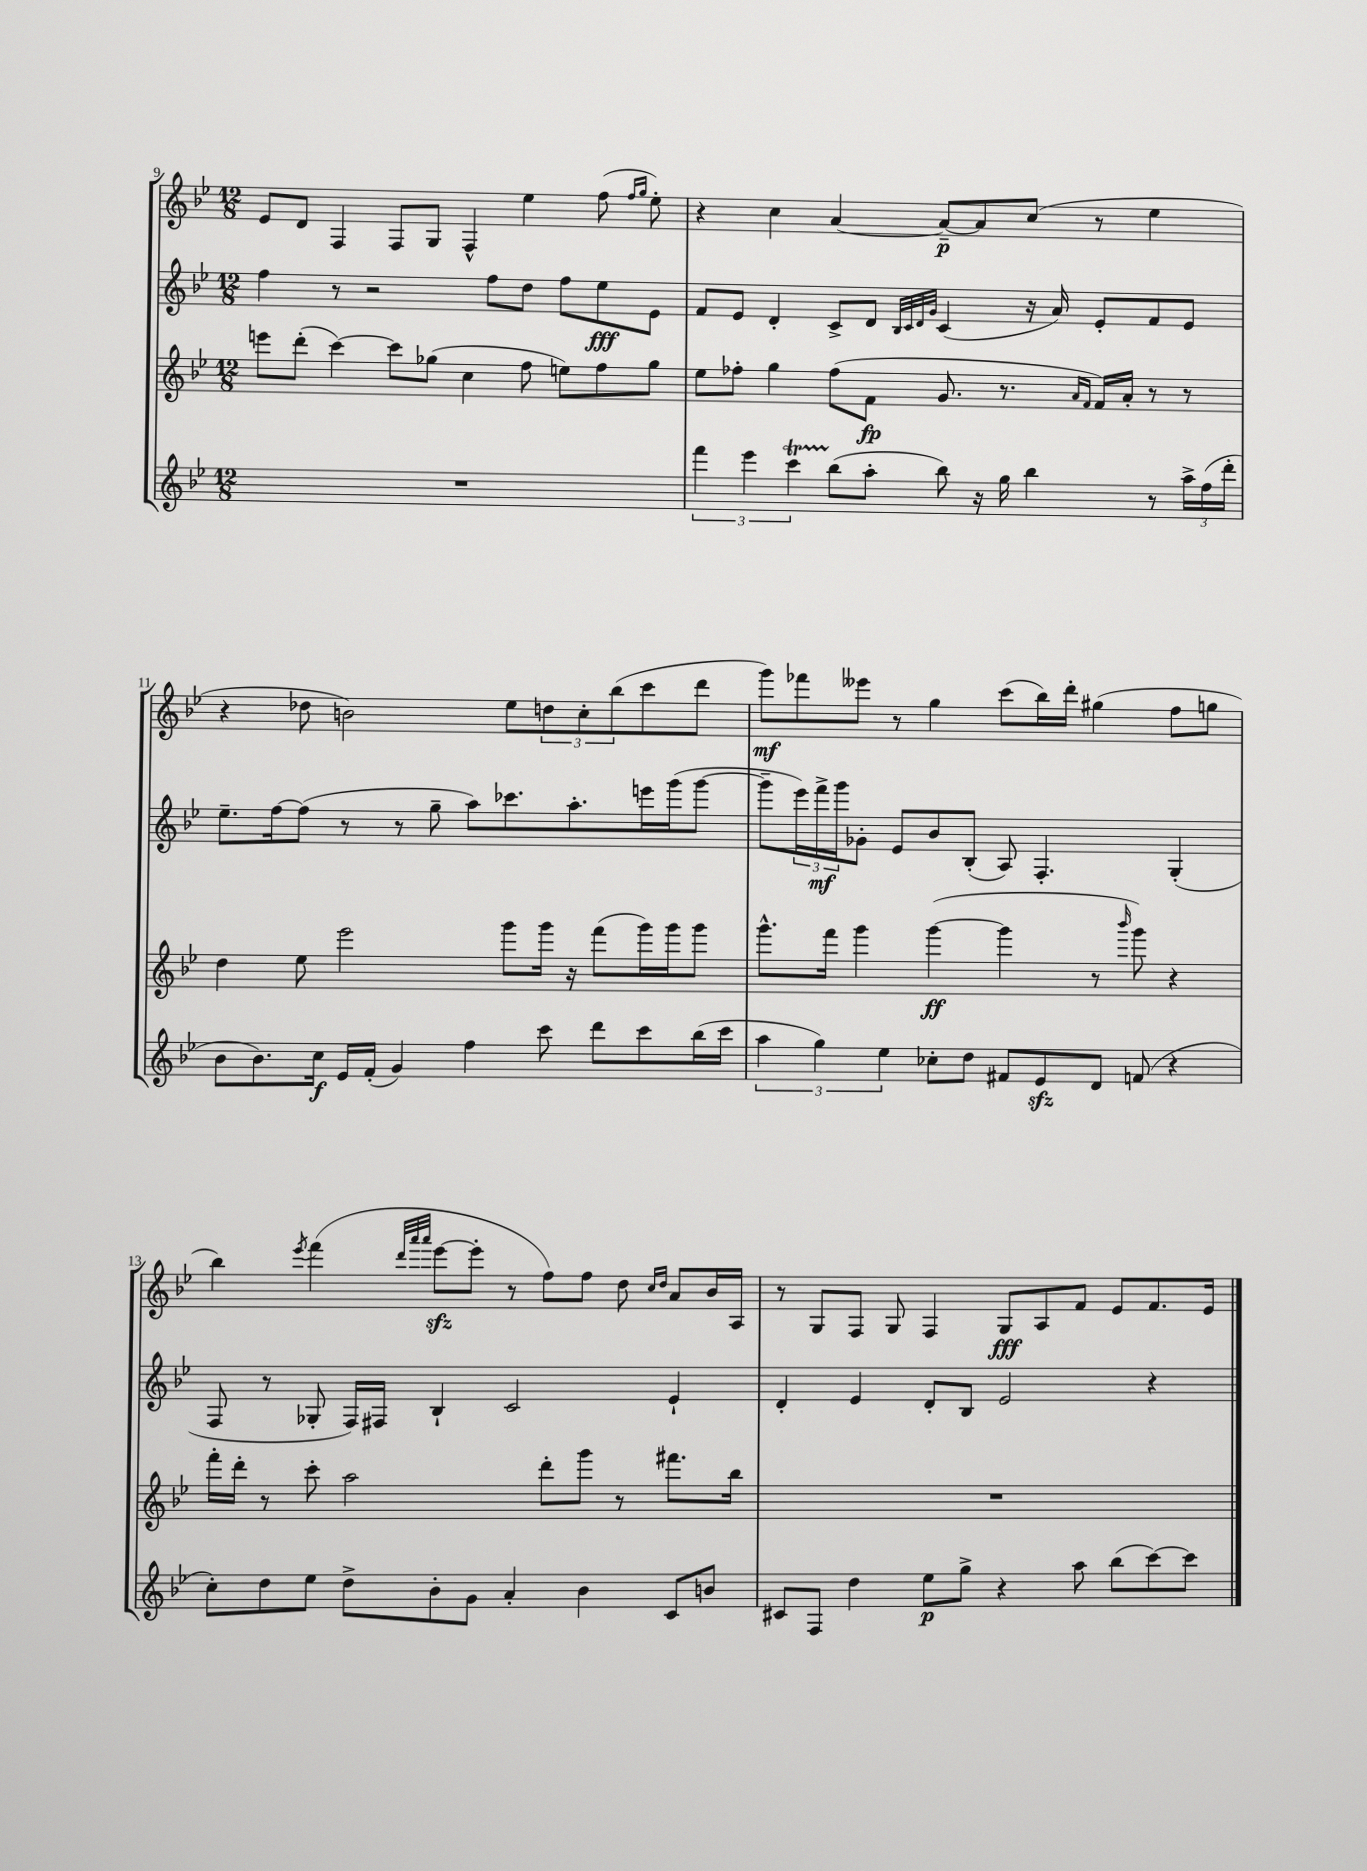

**kern	**dynam	**kern	**dynam	**kern	**dynam	**kern	**dynam
*part4	*part4	*part3	*part3	*part2	*part2	*part1	*part1
*staff4	*staff4	*staff3	*staff3	*staff2	*staff2	*staff1	*staff1
*clefG2	*	*clefG2	*	*clefG2	*	*clefG2	*
*k[b-e-]	*	*k[b-e-]	*	*k[b-e-]	*	*k[b-e-]	*
*M12/8	*	*M12/8	*	*M12/8	*	*M12/8	*
=9	=9	=9	=9	=9	=9	=9	=9
1.r	.	8eeen\L	.	4ff\	.	8e-/L	.
.	.	(8ddd'\J	.	.	.	8d/J	.
.	.	[4ccc\)	.	8r	.	4F/	.
.	.	.	.	2r	.	.	.
.	.	8ccc\L]	.	.	.	8F/L	.
.	.	(8gg-X\J	.	.	.	8G/J	.
.	.	4cc\	.	.	.	4F^^/	.
.	.	.	.	8ff\L	.	.	.
.	.	8ff\	.	8dd\J	.	4ee-\	.
.	.	8een\L)	.	8ff\L	.	.	.
.	.	8ff\	.	8ee-\	fff	(8ff\	.
.	.	.	.	.	.	16qqff/LL	.
.	.	.	.	.	.	16qqgg/JJ	.
.	.	8gg-\J	.	8e-\J	.	8ee-'\)	.
=10	=10	=10	=10	=10	=10	=10	=10
6fff\	.	8ee-\L	.	8f/L	.	4r	.
.	.	8ff-X'\J	.	8e-/J	.	.	.
6eee-\	.	.	.	.	.	.	.
.	.	4gg\	.	4d'/	.	4cc\	.
6cccT\	.	.	.	.	.	.	.
(8bb-\L	.	(8ff-\L	.	8c^/L	.	[4a/	.
8aa'\J	.	8f\J	fp	8d/J	.	.	.
.	.	.	.	32qqB-/LLL	.	.	.
.	.	.	.	32qqc/	.	.	.
.	.	.	.	32qqd/	.	.	.
.	.	.	.	32qqg/JJJ	.	.	.
8bb-\)	.	8.g/	.	(4c/	.	8a~/L_	p
16r	.	.	.	.	.	8a/]	.
16gg\	.	8.r	.	.	.	.	.
4bb-\	.	.	.	16r	.	(8cc/J	.
.	.	.	.	16a/)	.	.	.
.	.	16qqa/LL	.	.	.	.	.
.	.	16qqf/JJ	.	.	.	.	.
.	.	16f/LL)	.	8e-'/L	.	8r	.
.	.	16a'/JJ	.	.	.	.	.
8r	.	8r	.	8f/	.	4ee-\	.
24aa^\LL	.	8r	.	8e-/J	.	.	.
(24ff\	.	.	.	.	.	.	.
24ddd'\JJ	.	.	.	.	.	.	.
!!LO:LB:g=z
=11	=11	=11	=11	=11	=11	=11	=11
8b-\L	.	4dd\	.	8.ee-~\L	.	4r	.
8.b-\)	.	.	.	.	.	.	.
.	.	.	.	[16ff\k	.	.	.
.	.	8ee-\	.	(8ff\J]	.	8dd-X\	.
16cc\Jk	f	.	.	.	.	.	.
16e-/LL	.	2eee-\	.	8r	.	2bn\)	.
(16f'/JJ	.	.	.	.	.	.	.
4g/)	.	.	.	8r	.	.	.
.	.	.	.	8gg~\	.	.	.
4ff\	.	.	.	8aa\L)	.	.	.
.	.	8ggg\L	.	8.ccc-X\	.	8ee-\L	.
8ccc\	.	16ggg\Jk	.	.	.	12ddn\	.
.	.	16r	.	8.aa'\	.	.	.
.	.	.	.	.	.	12cc'\	.
8ddd\L	.	(8fff\L	.	.	.	.	.
.	.	.	.	.	.	(12bb-\	.
8ccc\	.	16ggg\L)	.	16eeen\L	.	8ccc\	.
.	.	16ggg\J	.	(16ggg\J	.	.	.
(16bb-\L	.	8ggg\J	.	[8ggg\J	.	8ddd\J	.
16ccc\JJ	.	.	.	.	.	.	.
=12	=12	=12	=12	=12	=12	=12	=12
6aa\	.	8.ggg^^\L	.	8ggg~\L]	.	8ggg\L)	mf
.	.	.	.	24eee-\L)	.	8fff-X\	.
6gg\)	.	.	.	24fff^\	mf	.	.
.	.	16fff\Jk	.	.	.	.	.
.	.	.	.	24ggg\J	.	.	.
.	.	4ggg\	.	8g-X'\J	.	8eee--X\J	.
6ee-\	.	.	.	.	.	.	.
.	.	.	.	8e-/L	.	8r	.
8cc-X'\L	.	([4ggg\	ff	8b-/	.	4gg\	.
8dd\J	.	.	.	(8B-'/J	.	.	.
8f#X/L	.	4ggg\]	.	8A/)	.	(8ccc\L	.
8e-zz/	.	.	.	4.F'/	.	16bb-\L)	.
.	.	.	.	.	.	16ddd'\JJ	.
8d/J	.	8r	.	.	.	(4gg#X\	.
.	.	16qqbbb-/	.	.	.	.	.
(8fn/	.	8ggg\)	.	.	.	.	.
4r	.	4r	.	(4G'/	.	8ff\L	.
.	.	.	.	.	.	8ggn\J	.
!!LO:LB:g=z
=13	=13	=13	=13	=13	=13	=13	=13
8cc'\L)	.	16fff'\LL	.	8F/	.	4bb-\)	.
.	.	16ddd'\JJ	.	.	.	.	.
8dd\	.	8r	.	8r	.	.	.
.	.	.	.	.	.	8qeee-/	.
8ee-\J	.	8ccc'\	.	8G-X'/	.	(4fff\	.
8dd^\L	.	2aa\	.	16F/LL)	.	.	.
.	.	.	.	16F#X/JJ	.	.	.
.	.	.	.	.	.	32qqddd/LLL	.
.	.	.	.	.	.	32qqaaa/	.
.	.	.	.	.	.	32qqaaa/JJJ	.
8b-'\	.	.	.	4B-`/	.	[8eee-zz\L	.
8g\J	.	.	.	.	.	8eee-'\J]	.
4a'/	.	.	.	2c/	.	8r	.
.	.	8ddd'\L	.	.	.	8ff\L)	.
4b-\	.	8ggg\J	.	.	.	8ff\J	.
.	.	8r	.	.	.	8dd\	.
.	.	.	.	.	.	16qqcc/LL	.
.	.	.	.	.	.	16qqdd/JJ	.
8c/L	.	8.fff#X\L	.	4e-`/	.	8a/L	.
8bn/J	.	.	.	.	.	16b-/L	.
.	.	16bb-\Jk	.	.	.	16A/JJ	.
=14	=14	=14	=14	=14	=14	=14	=14
8c#X/L	.	1.r	.	4d'/	.	8r	.
8F/J	.	.	.	.	.	8G/L	.
4dd\	.	.	.	4e-/	.	8F/J	.
.	.	.	.	.	.	8G/	.
8ee-\L	p	.	.	8d'/L	.	4F/	.
8gg^\J	.	.	.	8B-/J	.	.	.
4r	.	.	.	2e-/	.	8G/L	fff
.	.	.	.	.	.	8A/	.
8aa\	.	.	.	.	.	8f/J	.
(8bb-\L	.	.	.	.	.	8e-/L	.
[8ccc\)	.	.	.	4r	.	8.f/	.
8ccc\J]	.	.	.	.	.	.	.
.	.	.	.	.	.	16e-/Jk	.
==	==	==	==	==	==	==	==
*-	*-	*-	*-	*-	*-	*-	*-
